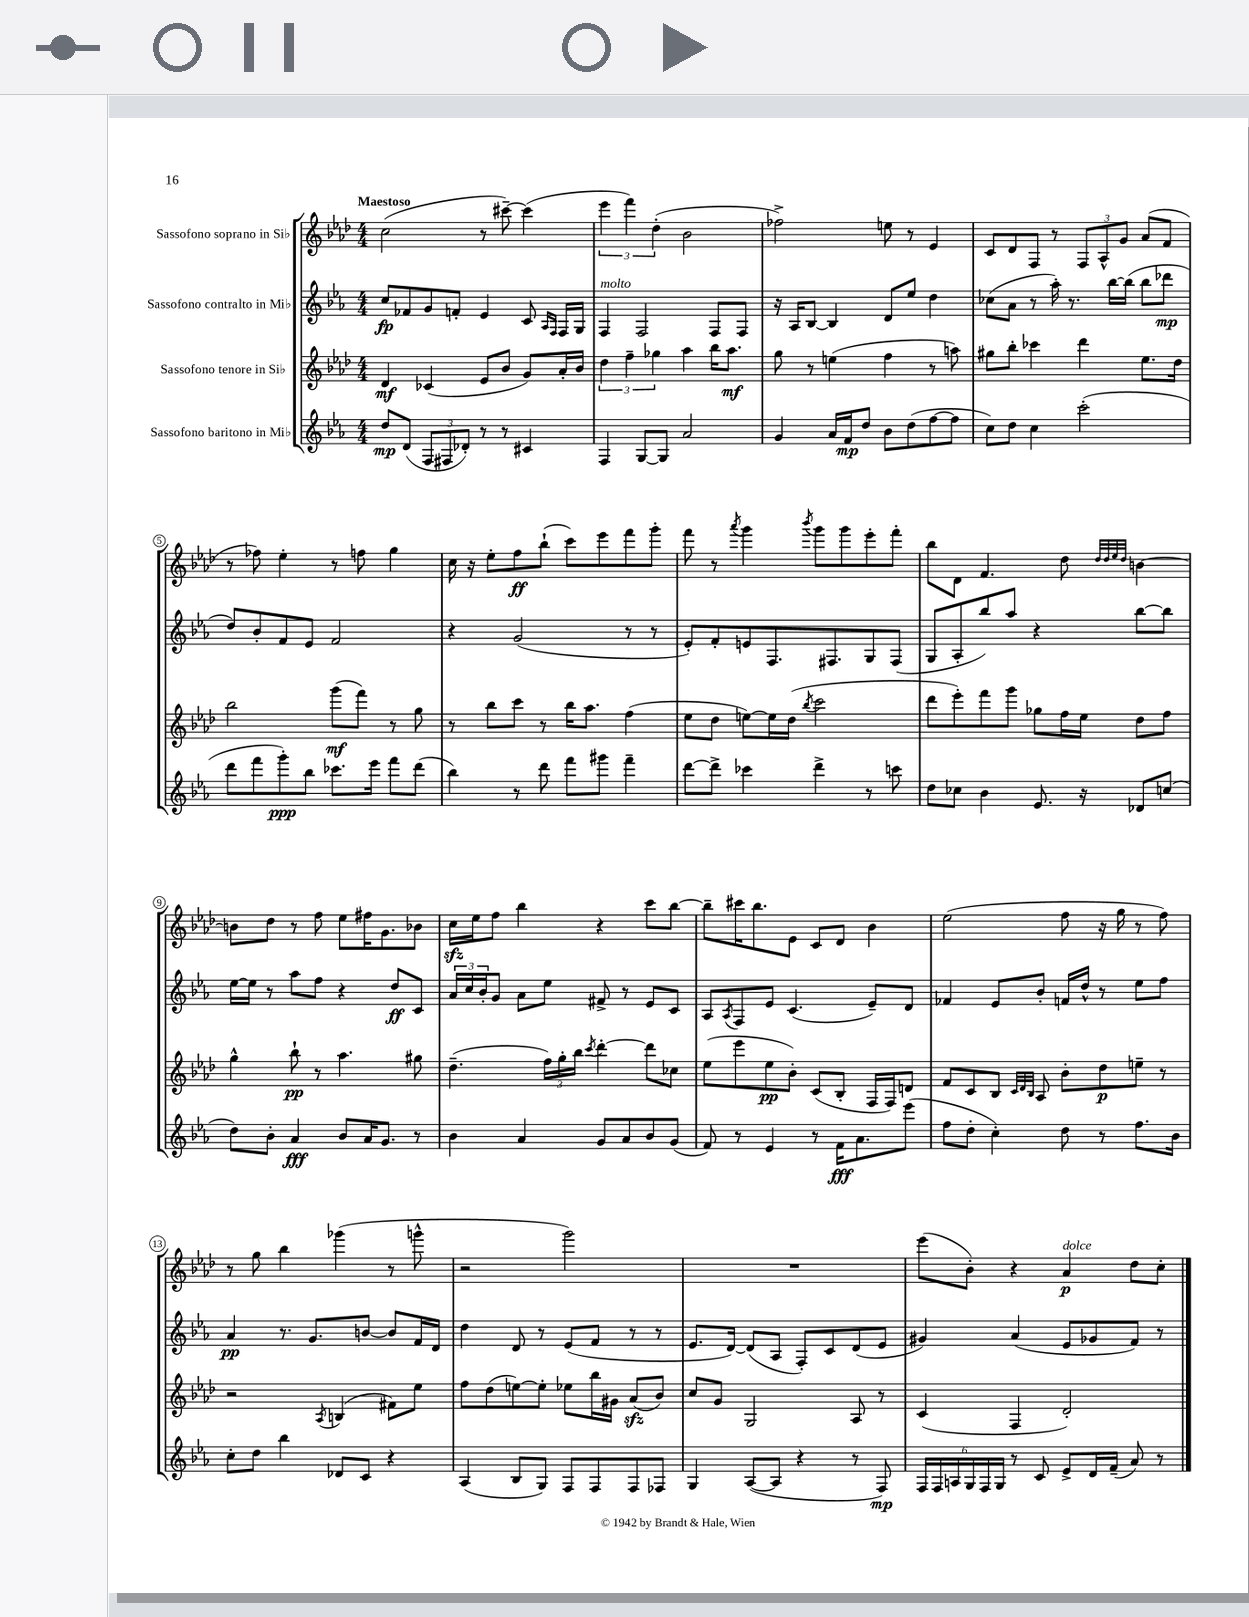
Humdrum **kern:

**kern	**kern	**kern	**kern
*staff4	*staff3	*staff2	*staff1
*clefG2	*clefG2	*clefG2	*clefG2
*k[b-e-a-]	*k[b-e-a-d-]	*k[b-e-a-]	*k[b-e-a-d-]
*M4/4	*M4/4	*M4/4	*M4/4
8dd	4d-	8cc	(2cc
(8d	.	8f-	.
12F	(4c-	8g	.
12F#	.	.	.
.	.	8f'	.
12d-')	.	.	.
8r	8e-	4e-	8r
8r	8b-	.	[8ccc#~)
4c#	8g)	8c	(4ccc#]
.	.	16qqA-	.
.	.	16qqF	.
.	16a-'	16F	.
.	16b-	16G	.
=	=	=	=
4F	6dd-	4F	6eee-
.	6ff~	.	6fff)
[8G	.	2F	.
.	6gg-	.	(6dd-'
8G]	.	.	.
2a-	4aa-	.	2b-
.	16bb-	8F	.
.	8.aa-	.	.
.	.	8F	.
=	=	=	=
4g	8gg	16r	2ff-^)
.	.	16A-	.
.	8r	[8B-	.
16a-	(4ee	4B-]	.
16f	.	.	.
8dd	.	.	.
8b-	4ff	8d	8ee
(8dd	.	8ee-	8r
[8ff	8r	4dd	4e-
8ff]	8aa)	.	.
=	=	=	=
8cc)	8gg#	(8cc-	8c
8dd	8bb-'	8a-	8d-
4cc	4ccc-	8r	8F
.	.	16aa-')	8r
.	.	8.r	.
(2ccc'	4ddd-	.	12F
.	.	.	12A-^^
.	.	[16bb-	.
.	.	.	12g
.	.	(16bb-]	.
.	8.ee-	8bb-	(8a-
.	.	8ddd-	8f
.	16dd-	.	.
=	=	=	=
8ddd	2bb-	8dd)	8r
8fff	.	8b-'	8ff-)
8ggg')	.	8f	4ee-'
8bb-	.	8e-	.
8.ccc-	(8ggg	2f	8r
.	8fff)	.	8ff
16eee-	.	.	.
8fff	8r	.	4gg
(8ddd	8gg	.	.
=	=	=	=
4bb-)	8r	4r	16cc
.	.	.	16r
.	8bb-	.	8ee-'
8r	8ccc	(2g	8ff
8ddd	8r	.	(8bb-`
8fff	16bb-	.	8ccc)
.	8.aa-	.	.
8ggg#	.	.	8eee-
4fff~	(4ff	8r	8fff
.	.	8r	8ggg'
=	=	=	=
[8ddd	8ee-	8e-')	8fff
8ddd^]	8dd-	8f'	8r
.	.	.	8qaaa-
4ccc-	[8ee)	8e	4ggg
.	16ee]	8.F	.
.	(16dd-	.	.
.	8qbb-	.	8qbbb-
4ddd^	2ccc	.	8ggg
.	.	8.F#	.
.	.	.	8ggg
8r	.	8G	8eee-'
8ccc	.	(8F#	8fff'
=	=	=	=
8dd	8ddd-	8G	8bb-
8cc-	8eee-')	8A-'	8d-
4b-	8fff	8bb-)	4.f
.	8ggg	8aa-	.
8.e-	8gg-	4r	.
.	16ff	.	8dd-
16r	16ee-	.	.
.	.	.	32qqdd-
.	.	.	32qqdd-
.	.	.	32qqee-
.	.	.	32qqdd-
8d-	8dd-	[8bb-	[4b
(8cc	8ff	8bb-]	.
=	=	=	=
8dd)	4gg^^	[16ee-	8b]
.	.	16ee-]	.
8b-'	.	8r	8dd-
4a-	8bb-`	8aa-	8r
.	8r	8ff	8ff
8b-	4.aa-	4r	8ee-
16a-	.	.	16ff#
8.g	.	.	8.g
.	.	8dd	.
8r	8gg#	8c	8b-
=	=	=	=
4b-	(4.dd-~	24a-	16cc
.	.	24cc	.
.	.	.	16ee-
.	.	24b-'	.
.	.	8g	8ff
4a-	.	8a-	4bb-
.	24ff)	8ee-	.
.	24gg'	.	.
.	24bb-	.	.
.	8qccc	.	.
8g	[4ddd-'	8f#^	4r
8a-	.	8r	.
8b-	8ddd-]	8e-	8ccc
(8g	8cc-	8c	[8bb-
=	=	=	=
8f)	(8ee-	8A-	8bb-~]
.	.	8qA-	.
8r	8eee-	8F	16ccc#
.	.	.	8.bb-
4e-	8ee-	8e-	.
.	8b-')	(4.c	8e-
8r	(8c	.	8c
16f	8B-'	.	8d-
8.a-	.	.	.
.	16F	8e-~)	4b-
.	16F)	.	.
(8eee-	8d	8d	.
=	=	=	=
8ff	8f	4f-	(2ee-
8dd'	8c	.	.
4cc')	8B-	8e-	.
.	32qqc	.	.
.	32qqd-	.	.
.	32qqB-	.	.
.	8A-	8b-'	.
8dd	8b-'	16f	8ff
.	.	16dd^^	.
8r	8dd-	8r	16r
.	.	.	16gg
8.ff	8ee~	8ee-	8r
.	8r	8ff	8ff)
16b-	.	.	.
=	=	=	=
8cc'	2r	4a-	8r
8dd	.	.	8gg
4bb-	.	8.r	4bb-
.	.	8.g	.
.	8qA-	.	.
8d-	(4B	.	(4ggg-
8c	.	[8b	.
4r	8f#)	8b]	8r
.	8ee-	16f	8ggg^^
.	.	16d	.
=	=	=	=
(4A-	8ff	4dd	2r
.	(8dd-	.	.
8B-	[8ee)	8d	.
8G)	8ee']	8r	.
8F	8ee-	(8e-	2ggg)
8F	16bb-	8f	.
.	16g#	.	.
8F	(8a-	8r	.
8F-	8b-)	8r	.
=	=	=	=
4G	8cc	8.e-	1r
.	8g	.	.
.	.	[16d)	.
([8A-	2G	(8d]	.
8A-]	.	8A-	.
4r	.	8F')	.
.	.	8c	.
8r	8A-	(8d	.
8F)	8r	8e-	.
=	=	=	=
24F	(4c	4g#)	(8eee-
24F	.	.	.
24A	.	.	.
24G	.	.	8b-')
24F	.	.	.
24G	.	.	.
8r	4F	(4a-	4r
8c	.	.	.
8e-^	2d-')	8e-	4a-
16d	.	8g-	.
(16f~	.	.	.
8a-)	.	8f)	8dd-
8r	.	8r	8cc'
==	==	==	==
*-	*-	*-	*-
